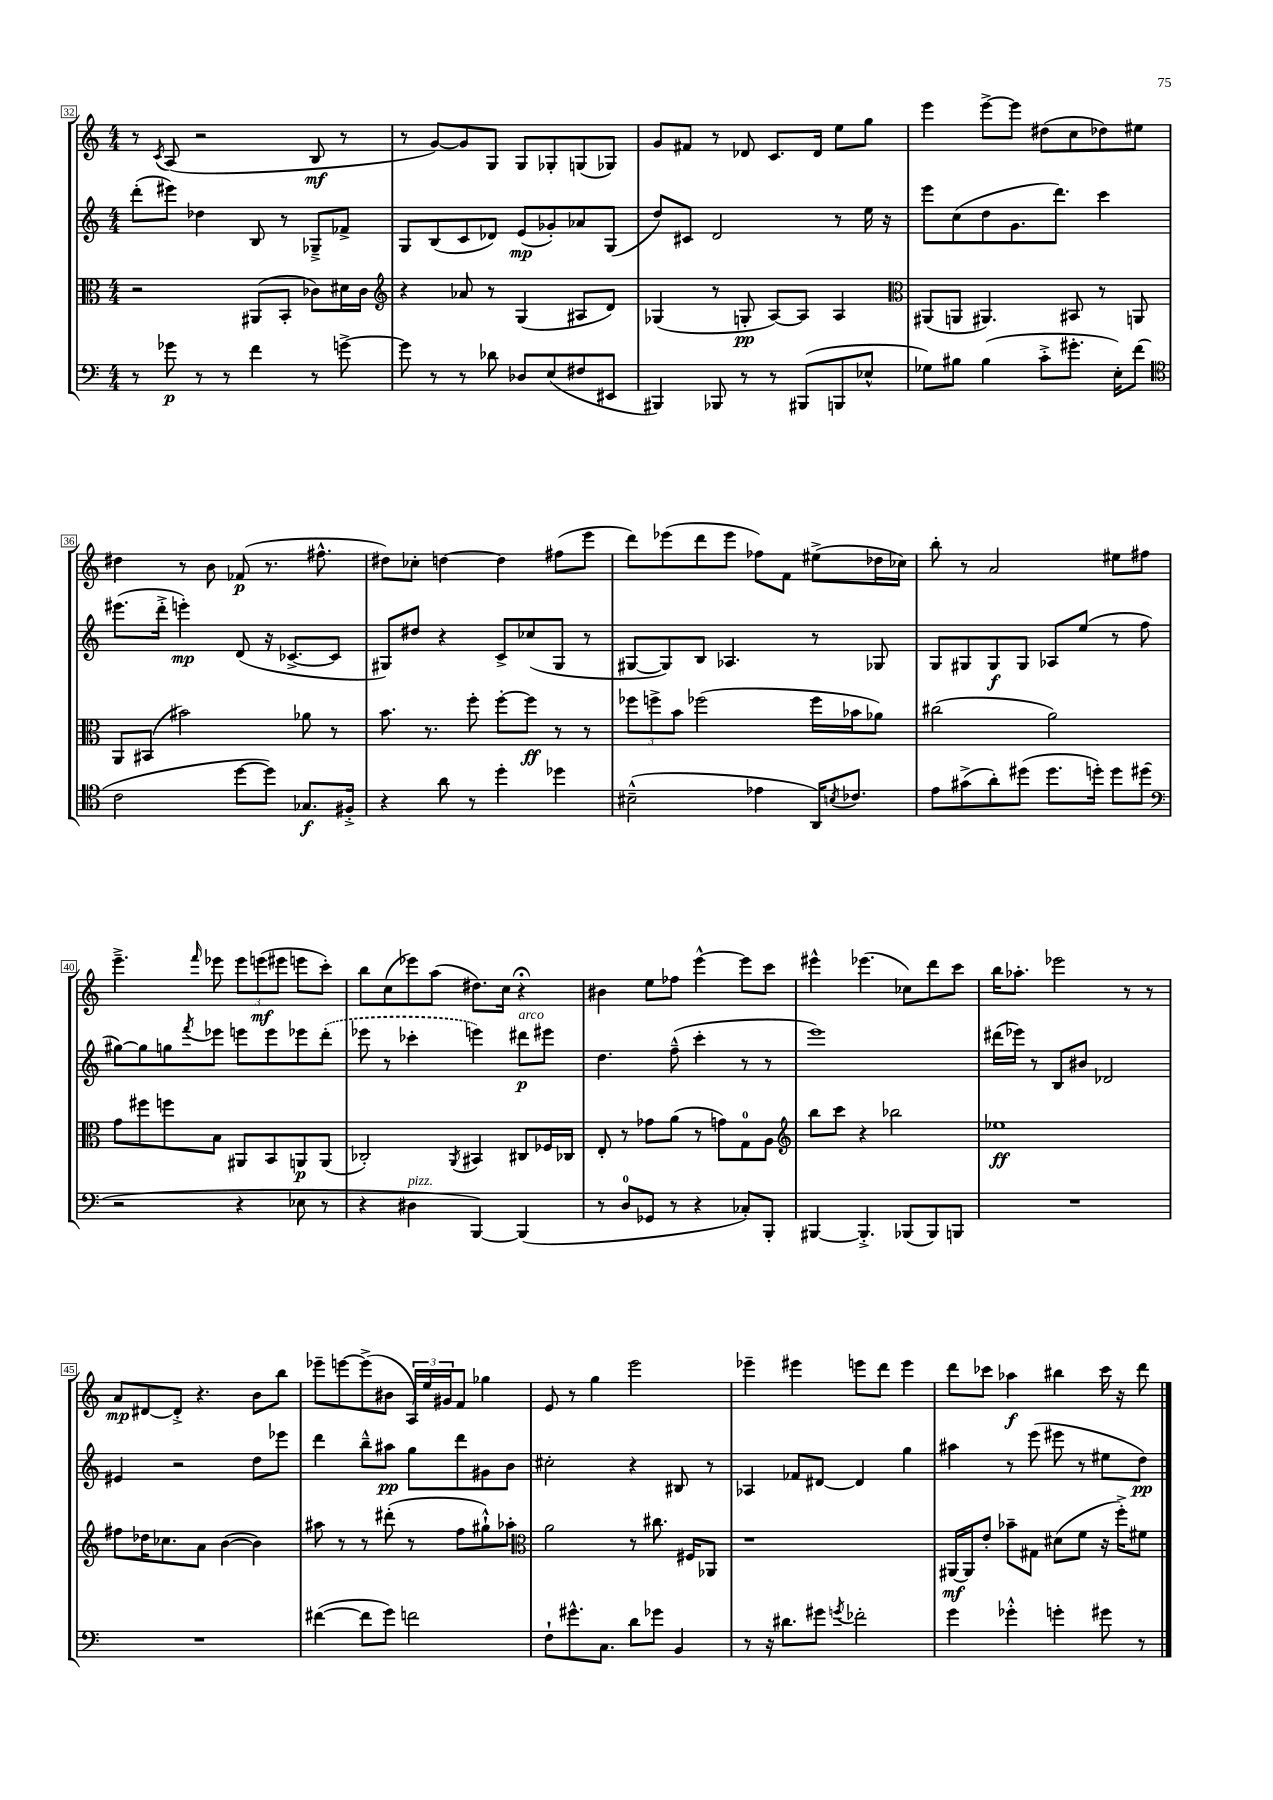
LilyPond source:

<<
\new StaffGroup <<
\new Staff = "s0" {
    \clef treble \key c \major \numericTimeSignature \time 4/4
    r8 \acciaccatura { c'8 } a8( r2 b8\mf r8 |
    r8 g'8~) g'8 g8 g8 ges8-. g8( ges8) |
    g'8 fis'8 r8 des'8 c'8. des'16 e''8 g''8 |
    e'''4 e'''8~-> e'''8 dis''8( c''8 des''8) eis''8 |
    dis''4 r8 b'8 fes'8\p( r8. fis''8.-^ |
    dis''8) ces''8-. d''4~ d''4 fis''8( e'''8 |
    d'''8) ees'''8( d'''8 ees'''8 fes''8) f'8 eis''8->( des''16 ces''16) |
    b''8-. r8 a'2 eis''8 fis''8 |
    e'''4.---> \grace { f'''16 } ees'''8 \tuplet 3/2 { ees'''8 e'''8\mf( eis'''8 } e'''8 c'''8-.) |
    b''8 c''8( ees'''8) a''8( dis''8.) c''16 r4\fermata |
    bis'4 e''8 fes''8 e'''4~-^ e'''8 c'''8 |
    eis'''4-^ ees'''4.( ces''8) d'''8 c'''8 |
    b''16 aes''8.-. ees'''2 r8 r8 |
    a'8\mp dis'8~ dis'8-.-> r4. b'8 b''8 |
    ees'''8-- e'''8~ e'''8->( bis'8 \tuplet 3/2 { a16) e''16 gis'16 } f'8 ges''4 |
    e'8 r8 g''4 e'''2 |
    ees'''4-- eis'''4 e'''8 d'''8 e'''4 |
    d'''8 ces'''8 aes''4\f bis''4 ces'''16 r16 d'''8 \bar "|." |
}
\new Staff = "s1" {
    \clef treble \key c \major \numericTimeSignature \time 4/4
    d'''8-.( eis'''8) des''4 b8 r8 ges8---> fes'8-> |
    g8 b8( c'8 des'8) e'8\mp( ges'8-.) aes'8 g8( |
    d''8) cis'8 d'2 r8 e''16 r16 |
    e'''8 c''8( d''8 g'8. d'''8.) c'''4 |
    eis'''8.( d'''16-.-> e'''4-.\mp) d'8( r16 ces'8.~-> ces'8 |
    gis8) dis''8 r4 c'8-> ces''8( gis8 r8 |
    gis8~ gis8) b8 aes4. r8 ges8 |
    g8 gis8 gis8\f gis8 aes8 e''8( r8 f''8 |
    gis''8~) gis''8 g''8 \acciaccatura { f'''8 } ees'''8 e'''8 e'''8 ees'''8 \once \slurDashed d'''8-.( |
    ees'''8 r8 ces'''4-. e'''4) dis'''8\p^\markup { \italic "arco" } eis'''8 |
    d''4. f''8---^( c'''4-. r8 r8 |
    e'''1) |
    dis'''16( ees'''16) r8 b8 bis'8 des'2 |
    eis'4 r2 d''8 ees'''8 |
    d'''4 b''8---^ ais''8\pp g''8 d'''8 gis'8 b'8 |
    cis''2-. r4 bis8 r8 |
    aes4 fes'8 dis'8~ dis'4 g''4 |
    ais''4 r8 e'''8( eis'''8 r8 eis''8 d''8\pp) \bar "|." |
}
\new Staff = "s2" {
    \clef alto \key c \major \numericTimeSignature \time 4/4
    r2 ais,8( b,8-. ces'8) dis'16 ces'16 |
    \clef treble r4 aes'8 r8 g4( ais8 d'8) |
    ges4( r8 g8-.\pp a8~) a8 a4 |
    \clef alto ais,8( a,8 ais,4.) bis,8 r8 a,8 |
    a,8 bis,8( bis'2) aes'8 r8 |
    b'8. r8. f''8-. f''8~-. f''8\ff r8 r8 |
    \tuplet 3/2 { fes''8 f''8-> b'8 } fes''2( fes''16 bes'16 aes'8) |
    cis''2( a'2) |
    g'8 fis''8 f''8 b8 ais,8 b,8 a,8\p a,8( |
    ces2-.) \acciaccatura { a,8 } bis,4 cis8 fes16 ces16 |
    e8-. r8 ges'8 a'8( r8 g'8) g8-0 a8 |
    \clef treble b''8 c'''8 r4 bes''2 |
    ees''1\ff |
    fis''8 des''16 ces''8. a'8 b'4~( b'4) |
    ais''8 r8 r8 dis'''8-.( r8 f''8 gis''8-!-^) aes''8-. |
    \clef alto a'2 r8 cis''8. fis16 aes,8 |
    r1 |
    ais,16~\mf ais,16 e'8-. bes'8-- gis8 dis'8( f'8 r16 f''16-.->) fis'8 \bar "|." |
}
\new Staff = "s3" {
    \clef bass \key c \major \numericTimeSignature \time 4/4
    r8 ges'8\p r8 r8 f'4 r8 g'8~-> |
    g'8 r8 r8 des'8 des8 e8( fis8 eis,8 |
    bis,,4) bes,,8 r8 r8 bis,,8( b,,8 ees8-^ |
    ges8) bis8 bis4( c'8-.-> gis'8.-. e16-.) f'8( |
    \clef tenor c'2 d''8~ d''8) ges8.\f fis16-.-> |
    r4 a'8 r8 d''4-. des''4 |
    bis2---^( ees'4 a,16) \acciaccatura { b8 } ces'8. |
    e'8 gis'8->( a'8-.) dis''8( dis''8. d''16-.) d''8 dis''8( |
    \clef bass r2 r4 ees8 r8 |
    r4 dis4^\markup { \italic "pizz." } b,,4~) b,,4( |
    r8 d8-0 ges,8 r8 r4 ces8-.) b,,8-. |
    bis,,4~ bis,,4.-.-> bes,,8( bes,,8) b,,8 |
    R1 |
    R1 |
    fis'4~( fis'8 g'8) f'2 |
    f8-! gis'8.-^ c8. d'8 ges'8 b,4 |
    r8 r16 dis'8. gis'8 \acciaccatura { g'8 } fes'2-. |
    g'4 ges'4-.-^ g'4-. gis'8 r8 \bar "|." |
}
>>
>>
\layout { \context { \Score currentBarNumber = #32 \override BarNumber.stencil = #(make-stencil-boxer 0.1 0.3 ly:text-interface::print) } }
